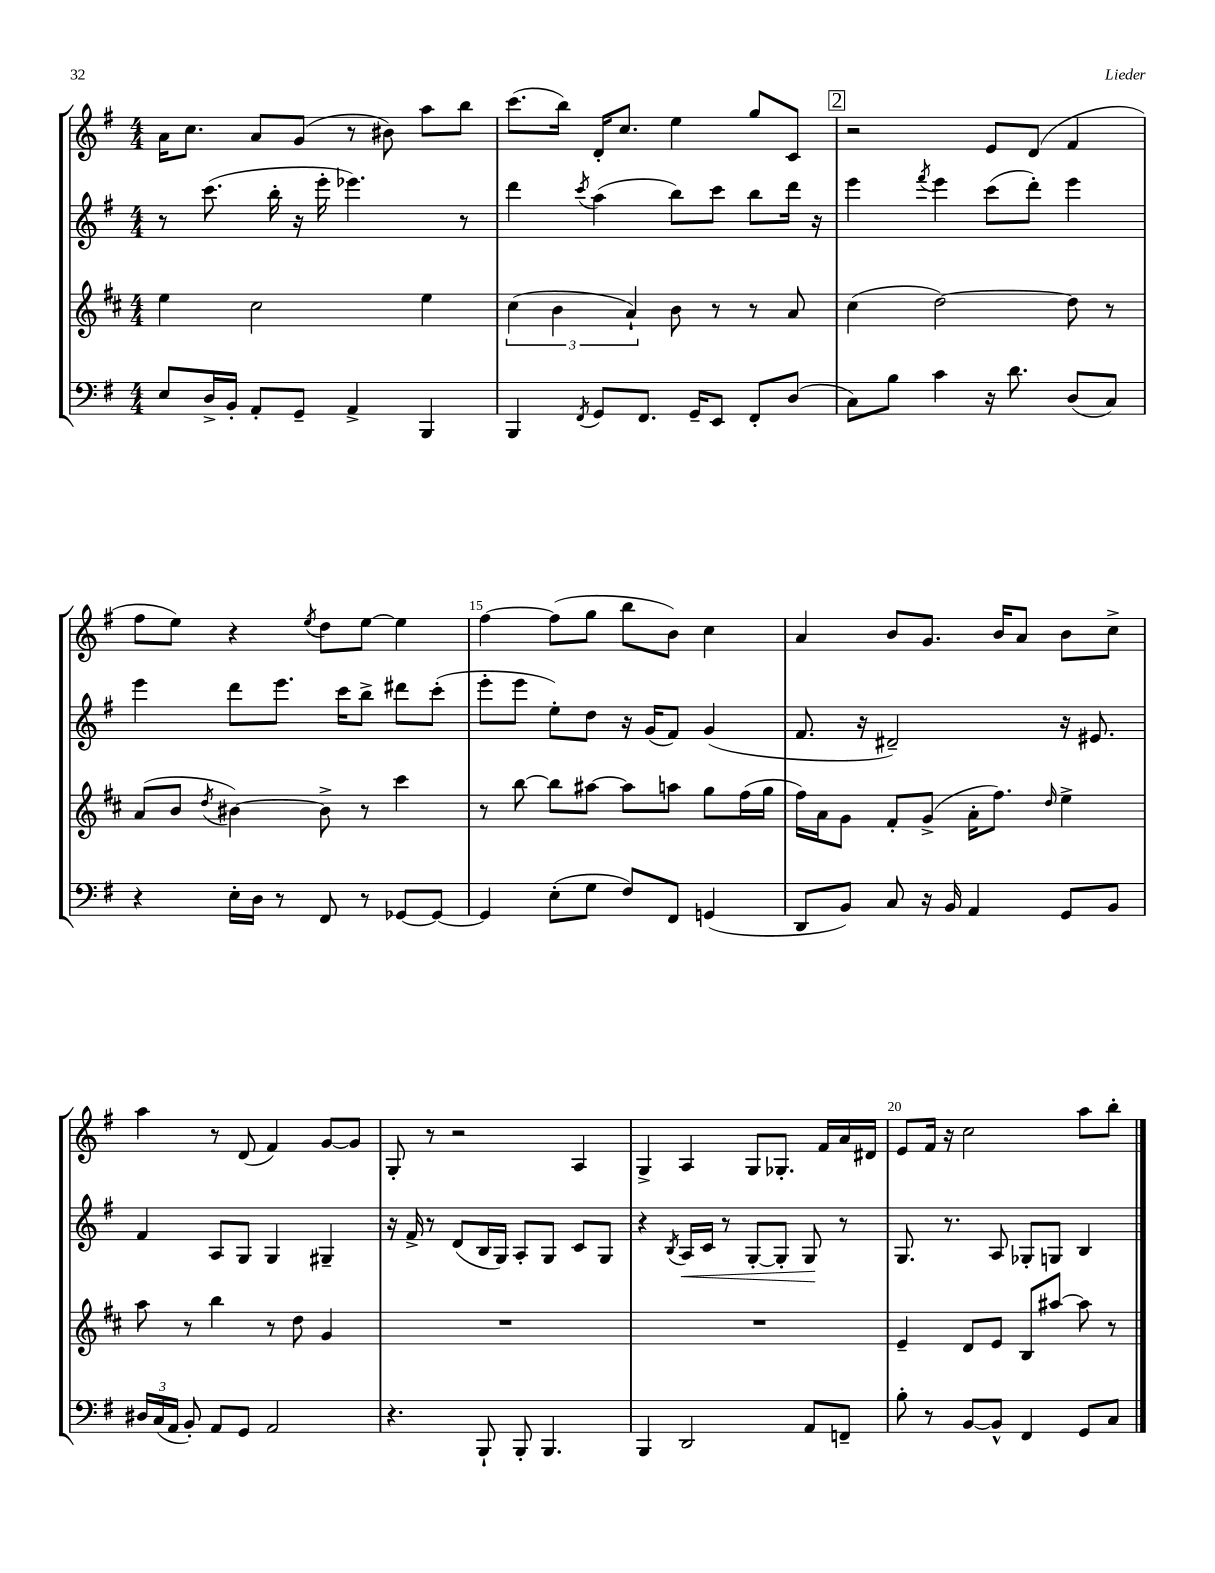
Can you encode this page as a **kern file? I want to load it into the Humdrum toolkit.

**kern	**kern	**kern	**dynam	**kern
*part4	*part3	*part2	*part2	*part1
*staff4	*staff3	*staff2	*staff2	*staff1
*clefF4	*clefG2	*clefG2	*	*clefG2
*k[f#]	*k[f#c#]	*k[f#]	*	*k[f#]
*M4/4	*M4/4	*M4/4	*	*M4/4
=11	=11	=11	=11	=11
8E/L	4ee\	8r	.	16a\KL
.	.	.	.	8.cc\J
16D^/L	.	(8.ccc\	.	.
16BB'/JJ	.	.	.	.
8AA'/L	2cc#\	.	.	8a/L
.	.	16bb'\	.	.
8GG~/J	.	16r	.	(8g/J
.	.	16eee'\	.	.
4AA^/	.	4.eee-X\)	.	8r
.	.	.	.	8b#X\)
4BBB/	4ee\	.	.	8aa\L
.	.	8r	.	8bb\J
=12	=12	=12	=12	=12
4BBB/	(6cc#\	4ddd\	.	(8.ccc\L
.	6b\	.	.	.
.	.	.	.	16bb\Jk)
8qFF#/	.	8qccc/	.	.
8GG/L	.	(4aa\	.	16d'/KL
.	.	.	.	8.cc/J
.	6a`/)	.	.	.
8.FF#/J	.	.	.	.
.	8b\	8bb\L)	.	4ee\
16GG~/KL	.	.	.	.
8EE/J	8r	8ccc\J	.	.
8FF#'/L	8r	8bb\L	.	8gg/L
(8D/J	8a/	16ddd\Jk	.	8c/J
.	.	16r	.	.
!!LO:REH:place=s1:t=2
=13	=13	=13	=13	=13
8C\L)	(4cc#\	4eee\	.	2r
8B\J	.	.	.	.
.	.	8qfff#/	.	.
4c\	[2dd\)	4eee\	.	.
16r	.	(8ccc\L	.	8e/L
8.d\	.	.	.	.
.	.	8ddd'\J)	.	(8d/J
(8D/L	8dd\]	4eee\	.	4f#/
8C/J)	8r	.	.	.
!!LO:LB:g=z
=14	=14	=14	=14	=14
4r	(8a/L	4eee\	.	8ff#\L
.	8b/J	.	.	8ee\J)
.	8qdd/	.	.	.
16E'\LL	[4b#X\)	8ddd\L	.	4r
16D\JJ	.	.	.	.
8r	.	8.eee\J	.	.
.	.	.	.	8qee/
8FF#/	8b#^\]	.	.	8dd\L
.	.	16ccc\KL	.	.
8r	8r	8bb^\J	.	[8ee\J
[8GG-X/L	4ccc#\	8ddd#X\L	.	4ee\]
8GG-/J_	.	(8ccc'\J	.	.
=15	=15	=15	=15	=15
4GG-/]	8r	8eee'\L	.	[4ff#\
.	[8bb\	8eee\J	.	.
(8E'\L	8bb\L]	8ee'\L)	.	(8ff#\L]
8G\J	[8aa#X\J	8dd\J	.	8gg\J
8F#/L)	8aa#\L]	16r	.	8bb\L
.	.	(16g/KL	.	.
8FF#/J	8aan\J	8f#/J)	.	8b\J)
(4GGn/	8gg\L	(4g/	.	4cc\
.	(16ff#\L	.	.	.
.	16gg\JJ	.	.	.
=16	=16	=16	=16	=16
8DD/L	16ff#\LL)	8.f#/	.	4a/
.	16a\J	.	.	.
8BB/J)	8g\J	.	.	.
.	.	16r	.	.
8C/	8f#'/L	2d#X~/)	.	8b/L
16r	(8g^/J	.	.	8.g/J
16BB/	.	.	.	.
4AA/	16a'\KL	.	.	.
.	8.ff#\J)	.	.	16b/KL
.	.	.	.	8a/J
.	16qqdd/	.	.	.
8GG/L	4ee^\	16r	.	8b\L
.	.	8.e#X/	.	.
8BB/J	.	.	.	8cc^\J
!!LO:LB:g=z
=17	=17	=17	=17	=17
24D#X/LL	8aa\	4f#/	.	4aa\
(24C/	.	.	.	.
24AA/JJ	.	.	.	.
8BB'/)	8r	.	.	.
8AA/L	4bb\	8A/L	.	8r
8GG/J	.	8G/J	.	(8d/
2AA/	8r	4G/	.	4f#/)
.	8dd\	.	.	.
.	4g/	4G#X~/	.	[8g/L
.	.	.	.	8g/J]
=18	=18	=18	=18	=18
4.r	1r	16r	.	8G'/
.	.	16f#^/	.	.
.	.	8r	.	8r
.	.	(8d/L	.	2r
8BBB`/	.	16B/L	.	.
.	.	16G/JJ)	.	.
8BBB'/	.	8A'/L	.	.
4.BBB/	.	8G/J	.	.
.	.	8c/L	.	4A/
.	.	8G/J	.	.
=19	=19	=19	=19	=19
4BBB/	1r	4r	.	4G^/
.	.	8qB/	.	.
!	!	!	!LO:HP:b	!
2DD/	.	16A/LL	<	4A/
.	.	16c/JJ	.	.
.	.	8r	.	.
.	.	[8G'/L	.	8G/L
.	.	8G'/J]	.	8.G-X'/J
8AA/L	.	8G/	.	.
.	.	.	.	16f#/LL
8FFn~/J	.	8r	[	16a/
.	.	.	.	16d#X/JJ
=20	=20	=20	=20	=20
8B'\	4e~/	8.G/	.	8e/L
8r	.	.	.	16f#/Jk
.	.	8.r	.	16r
[8BB/L	8d/L	.	.	2cc\
8BB^^/J]	8e/J	8A/	.	.
4FF#/	8B/L	8G-X'/L	.	.
.	[8aa#X/J	8Gn/J	.	.
8GG/L	8aa#\]	4B/	.	8aa\L
8C/J	8r	.	.	8bb'\J
==	==	==	==	==
*-	*-	*-	*-	*-
